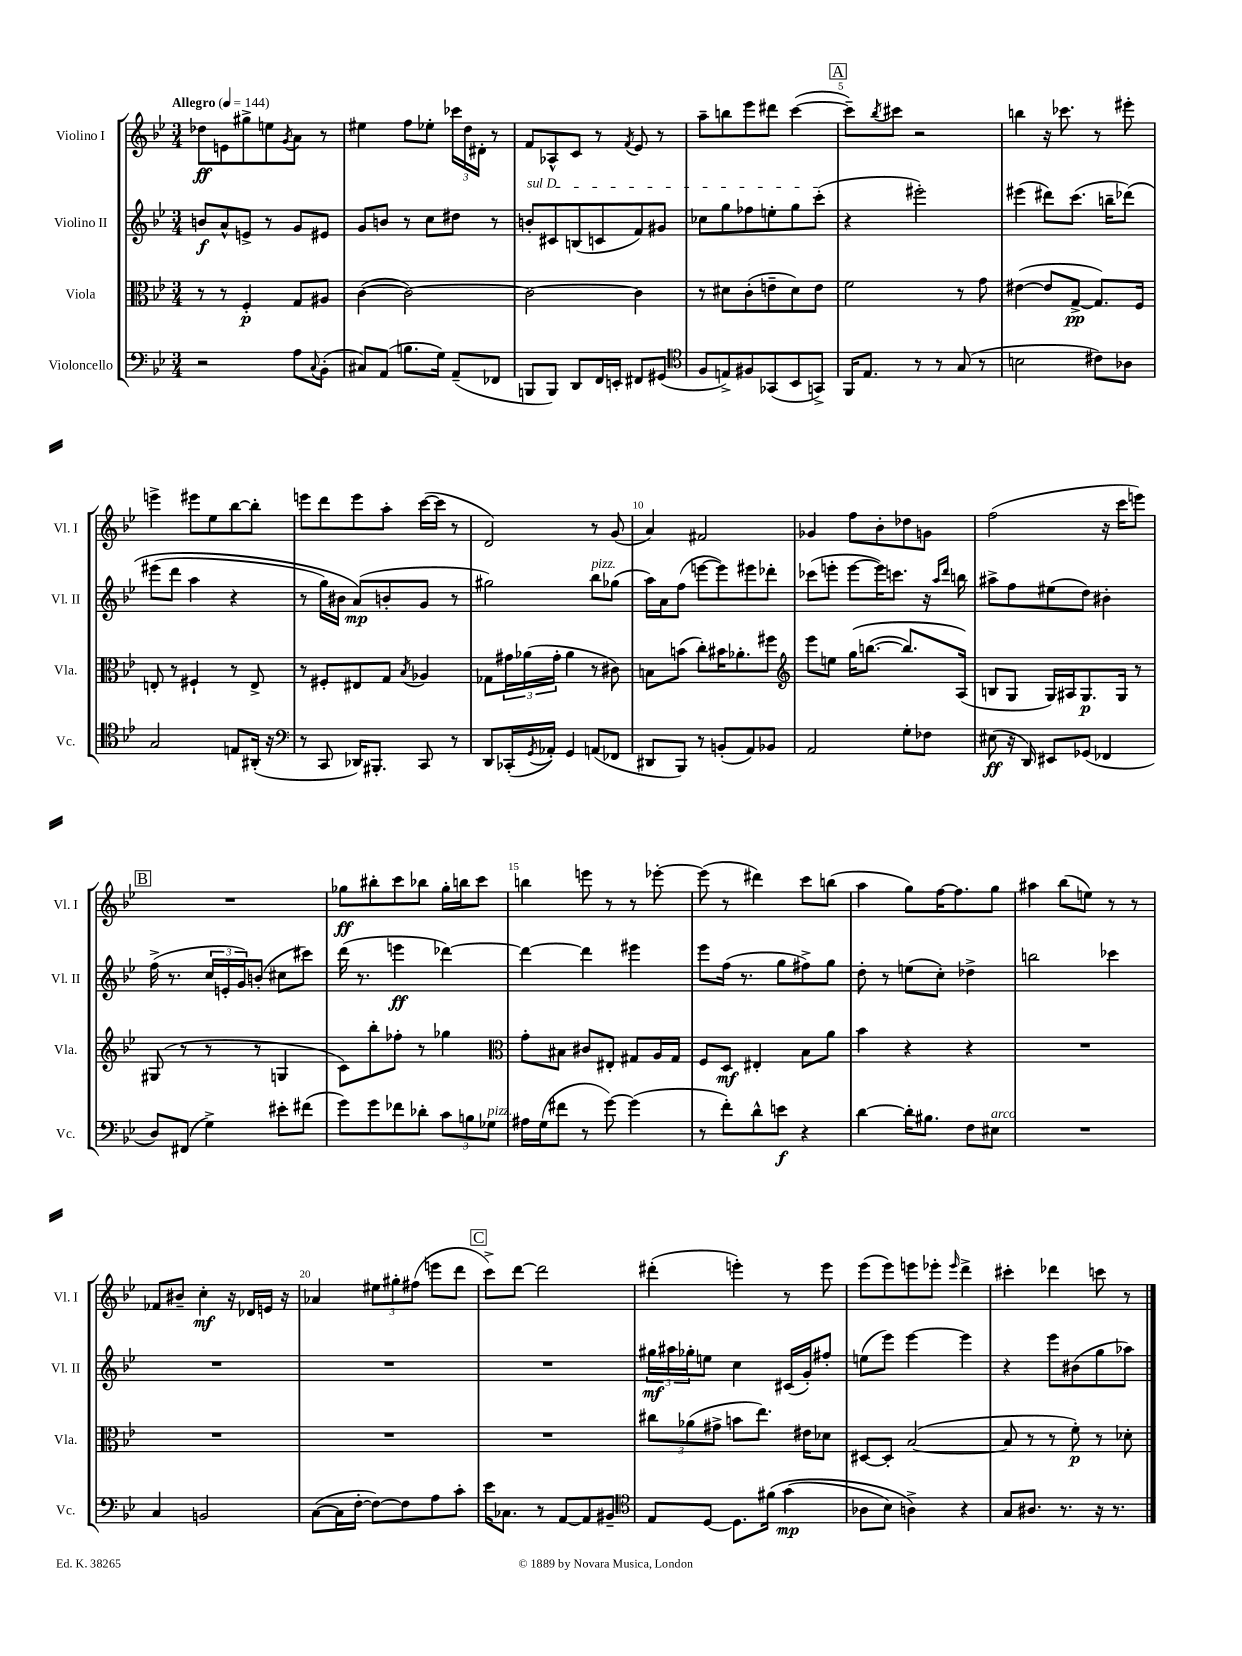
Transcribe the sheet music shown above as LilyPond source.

<<
\new StaffGroup <<
\new Staff = "s0" \with { instrumentName = "Violino I" shortInstrumentName = "Vl. I" } {
    \clef treble \key bes \major \numericTimeSignature \time 3/4 \tempo "Allegro" 4 = 144
    des''8\ff e'8 gis''8-> e''8 \acciaccatura { g'8 } a'8 r8 |
    eis''4 f''8 ees''8-. \tuplet 3/2 { ces'''16 d''16 dis'16-. } r8 |
    f'8 aes8-^ c'8 r8 \acciaccatura { f'8 } ees'8 r8 |
    a''8-- b''8 ees'''8 dis'''8 c'''4~( |
    \mark \markup { \box "A" } c'''8--) \acciaccatura { bes''8 } cis'''8 r2 |
    b''4 r16 ces'''8. r8 eis'''8-. |
    e'''4-> eis'''8 ees''8 bes''8~ bes''8-. |
    e'''8 d'''8 e'''8 a''8-. c'''16~( c'''16 r8 |
    d'2) r8 g'8( |
    a'4) fis'2 |
    ges'4 f''8 bes'8-. des''8 g'8 |
    f''2( r16 c'''16 e'''8) |
    \mark \markup { \box "B" } R2. |
    ges''8\ff bis''8-. c'''8 bes''8 ges''16-. b''16 c'''8 |
    b''4 e'''8 r8 r8 ees'''8~-. |
    ees'''8( r8 dis'''4) c'''8 b''8( |
    a''4 g''8) f''16~ f''8. g''8 |
    ais''4 bes''8( e''8) r8 r8 |
    fes'8 bis'8-- c''4-.\mf r16 des'16 e'16 r16 |
    aes'4 \tuplet 3/2 { eis''8 gis''8-. fis''8( } e'''8 d'''8 |
    \mark \markup { \box "C" } c'''8->) d'''8~ d'''2 |
    dis'''4-.( e'''4-.) r8 e'''8 |
    ees'''8( ees'''8) e'''8 ees'''8-. \grace { ees'''16 } d'''4-> |
    cis'''4-. des'''4 c'''8 r8 \bar "|." |
}
\new Staff = "s1" \with { instrumentName = "Violino II" shortInstrumentName = "Vl. II" } {
    \clef treble \key bes \major \numericTimeSignature \time 3/4
    b'8\f a'8-^ e'8-> r8 g'8 eis'8 |
    g'8 b'8 r8 c''8 dis''8 r8 |
    \once \override TextSpanner.bound-details.left.text = \markup { \italic "sul D" } b'8-.\startTextSpan cis'8 b8( c'8 f'8) gis'8 |
    ces''8 g''8 fes''8 e''8-. g''8 c'''8-.\stopTextSpan( |
    \mark \markup { \box "A" } r4 eis'''2-.) |
    eis'''4( dis'''8) c'''8.( b''16-- des'''8)\( |
    eis'''8( d'''8 a''4 r4 |
    r8 g''16) bis'16 a'8\mp(\) b'8-. g'8 r8 |
    gis''2) bes''8^\markup { \italic "pizz." } ges''8( |
    a''16) a'16 f''8( e'''8~ e'''8) eis'''8 des'''8-. |
    ces'''8( e'''8-. e'''8~ e'''16) c'''8. r16 \grace { a''16 d'''16 } b''16 |
    ais''8-> f''8 eis''8( d''8) bis'4-. |
    \mark \markup { \box "B" } f''16->( r8. \tuplet 3/2 { c''16 e'16-. g'16) } b'8-.( cis''8 cis'''8) |
    d'''16( r8. e'''4\ff des'''4~) |
    des'''4~ des'''4 eis'''4 |
    ees'''8 f''16( r8. g''8 fis''8->) g''8 |
    d''8-. r8 e''8( c''8-.) des''4-> |
    b''2 ces'''4 |
    R2. |
    R2. |
    \mark \markup { \box "C" } R2. |
    \tuplet 3/2 { gis''16\mf ais''16 ges''16-. } e''8 c''4 cis'16( g'16-.) fis''8-. |
    e''8( ees'''8) ees'''4~ ees'''4 |
    r4 ees'''8 bis'8( g''8 aes''8) \bar "|." |
}
\new Staff = "s2" \with { instrumentName = "Viola" shortInstrumentName = "Vla." } {
    \clef alto \key bes \major \numericTimeSignature \time 3/4
    r8 r8 f4-.\p g8 ais8 |
    c'4~( c'2~) |
    c'2~ c'4 |
    r8 dis'8 c'8-.( e'8-- dis'8) e'8 |
    \mark \markup { \box "A" } f'2 r8 g'8 |
    eis'4~( eis'8 g8~->\pp g8.) f16 |
    e8-. r8 fis4-! r8 e8-> |
    r8 fis8-. eis8 g8 \acciaccatura { bes8 } aes4 |
    ges8 \tuplet 3/2 { gis'16 aes'16( gis'16-. } aes'4 r8 cis'8) |
    b8 b'8( c''8-.) bis'16 aes'8.-. fis''8 |
    \clef treble ees'''8 e''8 g''16\( b''8.~( b''8.) a16(\) |
    b8 g8 g16) ais16 g8.\p g16 r8 |
    \mark \markup { \box "B" } gis8( r8 r8 r8 g4 |
    c'8) bes''8-. fes''8-. r8 ges''4 |
    \clef alto g'8-. bis8 cis'8 eis8-. gis8 a16 gis16 |
    f8 d8\mf eis4-. bes8 a'8 |
    bes'4 r4 r4 |
    R2. |
    R2. |
    R2. |
    \mark \markup { \box "C" } R2. |
    \tuplet 3/2 { cis''8 aes'8( gis'8-> } b'8 ees''8.) eis'16 des'8 |
    dis8~ dis8-. bes2~( |
    bes8 r8 r8 f'8-.\p) r8 des'8-. \bar "|." |
}
\new Staff = "s3" \with { instrumentName = "Violoncello" shortInstrumentName = "Vc." } {
    \clef bass \key bes \major \numericTimeSignature \time 3/4
    r2 a8 \appoggiatura { c8 } bes,8-.( |
    cis8) a,8( b8. g16) a,8--( fes,8 |
    b,,8 b,,8) d,8 f,16 e,16-. fis,8 gis,8( |
    \clef tenor f8 e8->) fis8 ges,8( bes,8 g,8->) |
    \mark \markup { \box "A" } f,16 ees8. r8 r8 g8( r8 |
    b2 cis'8) aes8 |
    g2 e8 ais,16-.( r16 |
    \clef bass r8 c,8 des,16) bis,,8.-. c,8 r8 |
    d,8 ces,16-.( \acciaccatura { g,8 } aes,16-.) g,4 a,8( fes,8 |
    dis,8 bes,,8) r8 b,8-.( a,8) bes,8 |
    a,2 g8-. fes8 |
    eis8\ff( r16 d,16) eis,8 ges,8( fes,4 |
    \mark \markup { \box "B" } d8) fis,8( g4->) eis'8-. fis'8( |
    g'8) g'8 fes'8 des'8-. \tuplet 3/2 { c'8 b8 ges8^\markup { \italic "pizz." } } |
    ais16 g16( fis'8 r8 g'8~) g'4( |
    r8 f'8-.) d'8-^ e'8\f r4 |
    d'4~ d'16-. bis8. f8 eis8^\markup { \italic "arco" } |
    R2. |
    c4 b,2 |
    c8~( c16 f16~-. f8~) f8 a8 c'8-. |
    \mark \markup { \box "C" } ees'16 ces8. r8 a,8~ a,8 bis,8-- |
    \clef tenor ees8 d8~ d8. fis'16\( g'4\mp( |
    aes8 bes8) a4->\) r4 |
    g8 ais8. r8. r16 r8. \bar "|." |
}
>>
>>
\layout { \context { \Score \override BarNumber.break-visibility = ##(#f #t #t) barNumberVisibility = #(every-nth-bar-number-visible 5) } }
